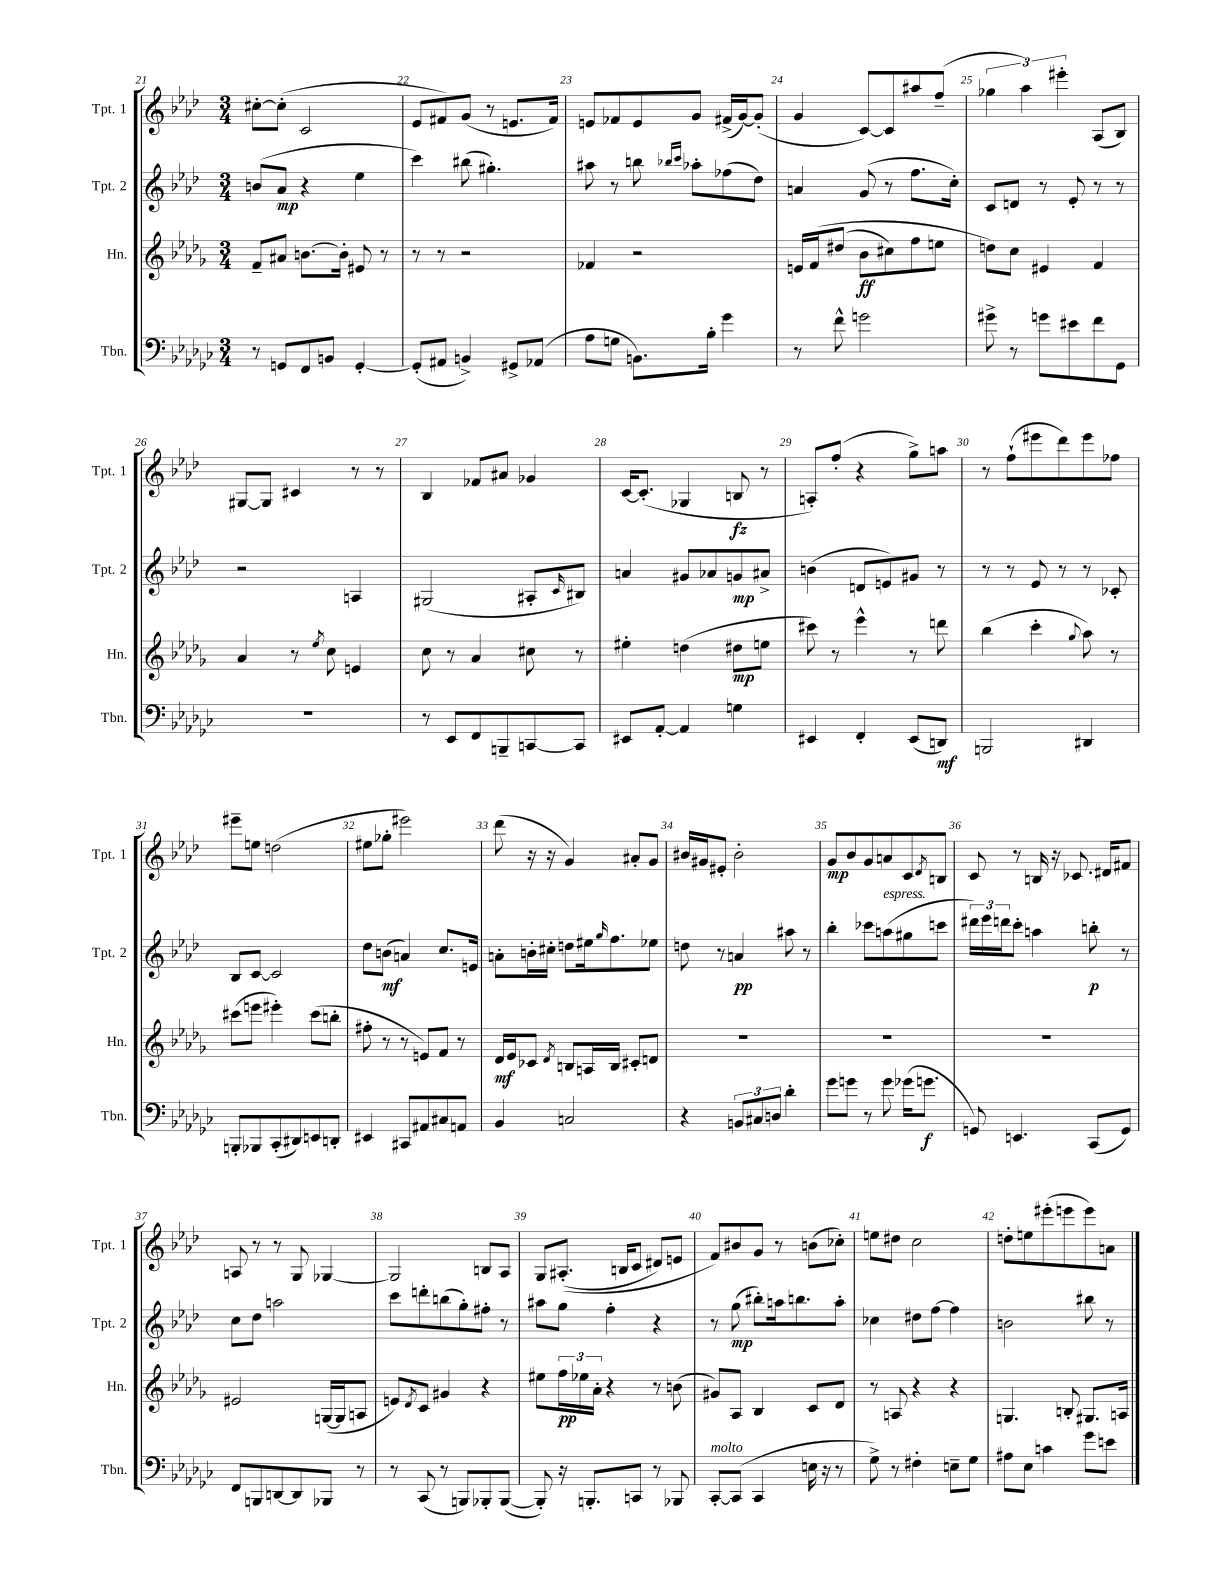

**kern	**kern	**kern	**kern
*staff4	*staff3	*staff2	*staff1
*clefF4	*clefG2	*clefG2	*clefG2
*k[b-e-a-d-g-c-]	*k[b-e-a-d-g-]	*k[b-e-a-d-]	*k[b-e-a-d-]
*M3/4	*M3/4	*M3/4	*M3/4
8r	8f~	(8b	[8cc#'
8GG	8a#	8a-	(8cc#']
8FF	[8.b	4r	2c
8BB	.	.	.
.	16b']	.	.
[4GG'	8e#	4ee-	.
.	8r	.	.
=	=	=	=
(8GG']	8r	4ccc)	8e-
8AA#	8r	.	8f#)
4BB^)	2r	(8bb#	(8g
.	.	4.gg#')	8r
8GG#^	.	.	8.e
(8AA-	.	.	.
.	.	.	16f#)
=	=	=	=
8A-	4f-	8aa#	8e
8G	.	8r	8f-
8.BB)	2r	8bb	8e
.	.	16qqbb-	.
.	.	16qqccc	.
.	.	8aa-'	8g
16B-'	.	.	.
4g-	.	(8ff-	(16f#^
.	.	.	[16g)
.	.	8dd-)	(8g']
=	=	=	=
8r	16e	4a	4g
.	&(16f	.	.
8f^^	(8dd#	.	.
2g	8b-	(8g	[8c)
.	8cc#)	8r	8c]
.	8ff	8.ff	8aa#
.	8ee	.	(8ff~
.	.	16cc')	.
=	=	=	=
8g#^	8dd&)	8c	6gg-
8r	8cc	8d	.
.	.	.	6aa-)
8g	4e#	8r	.
.	.	.	6eee#'
8e#	.	8e-'	.
8f	4f	8r	(8A-
8GG-	.	8r	8B-)
=	=	=	=
2.r	4a-	2r	[8G#
.	.	.	8G#]
.	8r	.	4c#
.	8qee-	.	.
.	8cc	.	.
.	4e	4A	8r
.	.	.	8r
=	=	=	=
8r	8cc	(2G#	4B-
8EE-	8r	.	.
8FF	4a-	.	8f-
8BBB~	.	.	8a#
[8CC	8cc#	8A#'	4g-
.	.	16qqc	.
8CC]	8r	8B#)	.
=	=	=	=
8EE#	4ee#'	4a	[16c
.	.	.	(8.c']
[8AA-'	.	.	.
4AA-]	(4dd	8g#	4G-
.	.	8a-	.
4G	8dd#	8g	8B
.	8ee	8a#^	8r
=	=	=	=
4EE#	8ccc#)	(4b	8A')
.	8r	.	(8ff'
4FF'	4eee-^^	8d	4r
.	.	8e)	.
(8EE#	8r	8g#	8gg^)
8DD)	8ddd	8r	8aa
=	=	=	=
2BBB	(4bb-	8r	8r
.	.	8r	(8ff`
.	4ccc'	8e-	8eee#
.	.	8r	8ddd-)
.	8qqgg-	.	.
4DD#	8aa-)	8r	8eee#
.	8r	8c-'	8ff-
=	=	=	=
8BBB'	(8ccc#	8B-	8eee#~
8BBB-	8eee	[8c	8ee
(8CC-'	4eee#')	2c]	(2dd
8DD#)	.	.	.
8EE	(8ccc#	.	.
8DD'	8bb'	.	.
=	=	=	=
4EE#	8ff#'	8dd-	8ee#
.	8r	(8b	8gg-'
8CC#	8r	4a)	2eee#)
8AA#	8e)	.	.
8C#	8f	8.cc	.
8AA	8r	.	.
.	.	16e	.
=	=	=	=
4BB-	16d-	8a'	(8ddd-
.	16e-	.	.
.	8c-	16b'	16r
.	.	16cc#'	16r
.	8qd-	.	.
2C	8B	8dd	4g)
.	16A	16ee#	.
.	.	16qqgg	.
.	16B	8.ff	.
.	8c#'	.	8a#'
.	8d	8ee-	8g
=	=	=	=
4r	2.r	8dd	16b#
.	.	.	16g#
.	.	8r	8e#'
12BB	.	4a	2b#'
12C#	.	.	.
12D	.	.	.
4d-'	.	8aa#	.
.	.	8r	.
=	=	=	=
8g-	2.r	4bb-'	8g
8g	.	.	8b-
8r	.	8ccc-	8g
8g	.	(8aa	8a
(16g-	.	8gg#	8c
8.g	.	.	.
.	.	.	8qd-
.	.	8ccc	8B
=	=	=	=
8GG)	2.r	24ddd#)	8c
.	.	24eee-	.
.	.	24ddd	.
4.EE	.	8ccc'	8r
.	.	4aa	16B
.	.	.	16r
.	.	.	8.c-
(8CC-	.	8bb'	.
.	.	.	16d#
8GG)	.	8r	8f#
=	=	=	=
8FF	2e#	8cc	8A
8BBB	.	8dd-	8r
[8DD	.	2aa	8r
8DD]	.	.	8G
8BBB-	([16G	.	[4G-
.	16G]	.	.
8r	8A	.	.
=	=	=	=
8r	8e)	8ccc	2G-]
.	8qd-	.	.
(8CC-	8c	8ddd'	.
8r	4g#	(8bb	.
8BBB)	.	8gg')	.
8BBB-'	4r	8ff#'	8B
([8BBB-	.	8r	8A-
=	=	=	=
8BBB-'])	8ee#	8aa#	8G
16r	24ff	8gg	&((8.A#'
.	24ee-	.	.
8.BBB'	.	.	.
.	24a-'	.	.
.	4r	4ff'	.
.	.	.	16B
8CC	.	.	8c
8r	8r	4r	8d#)
8BBB-	(8b	.	8e
=	=	=	=
[8CC-'	8g#)	8r	8f&)
(8CC-]	8A-	(8gg	8b#
4CC-	4B-	8bb#')	8g
.	.	16aa	8r
.	.	8.bb	.
16E	8c	.	(8b
16r	.	.	.
8r	8d-	8aa'	8cc-')
=	=	=	=
8G-^)	8r	4cc-	8ee
8r	8A	.	8dd#
4F#'	4r	8dd#	2cc
.	.	[8ff	.
8E~	4r	4ff]	.
8G-	.	.	.
=	=	=	=
8A#	4.G	2b	8dd'
8E-	.	.	8ee
4c	.	.	(8eee#'
.	8B'	.	8eee
8g-	8.G#	8bb#	8eee)
8e	.	8r	8a
.	16A	.	.
==	==	==	==
*-	*-	*-	*-
